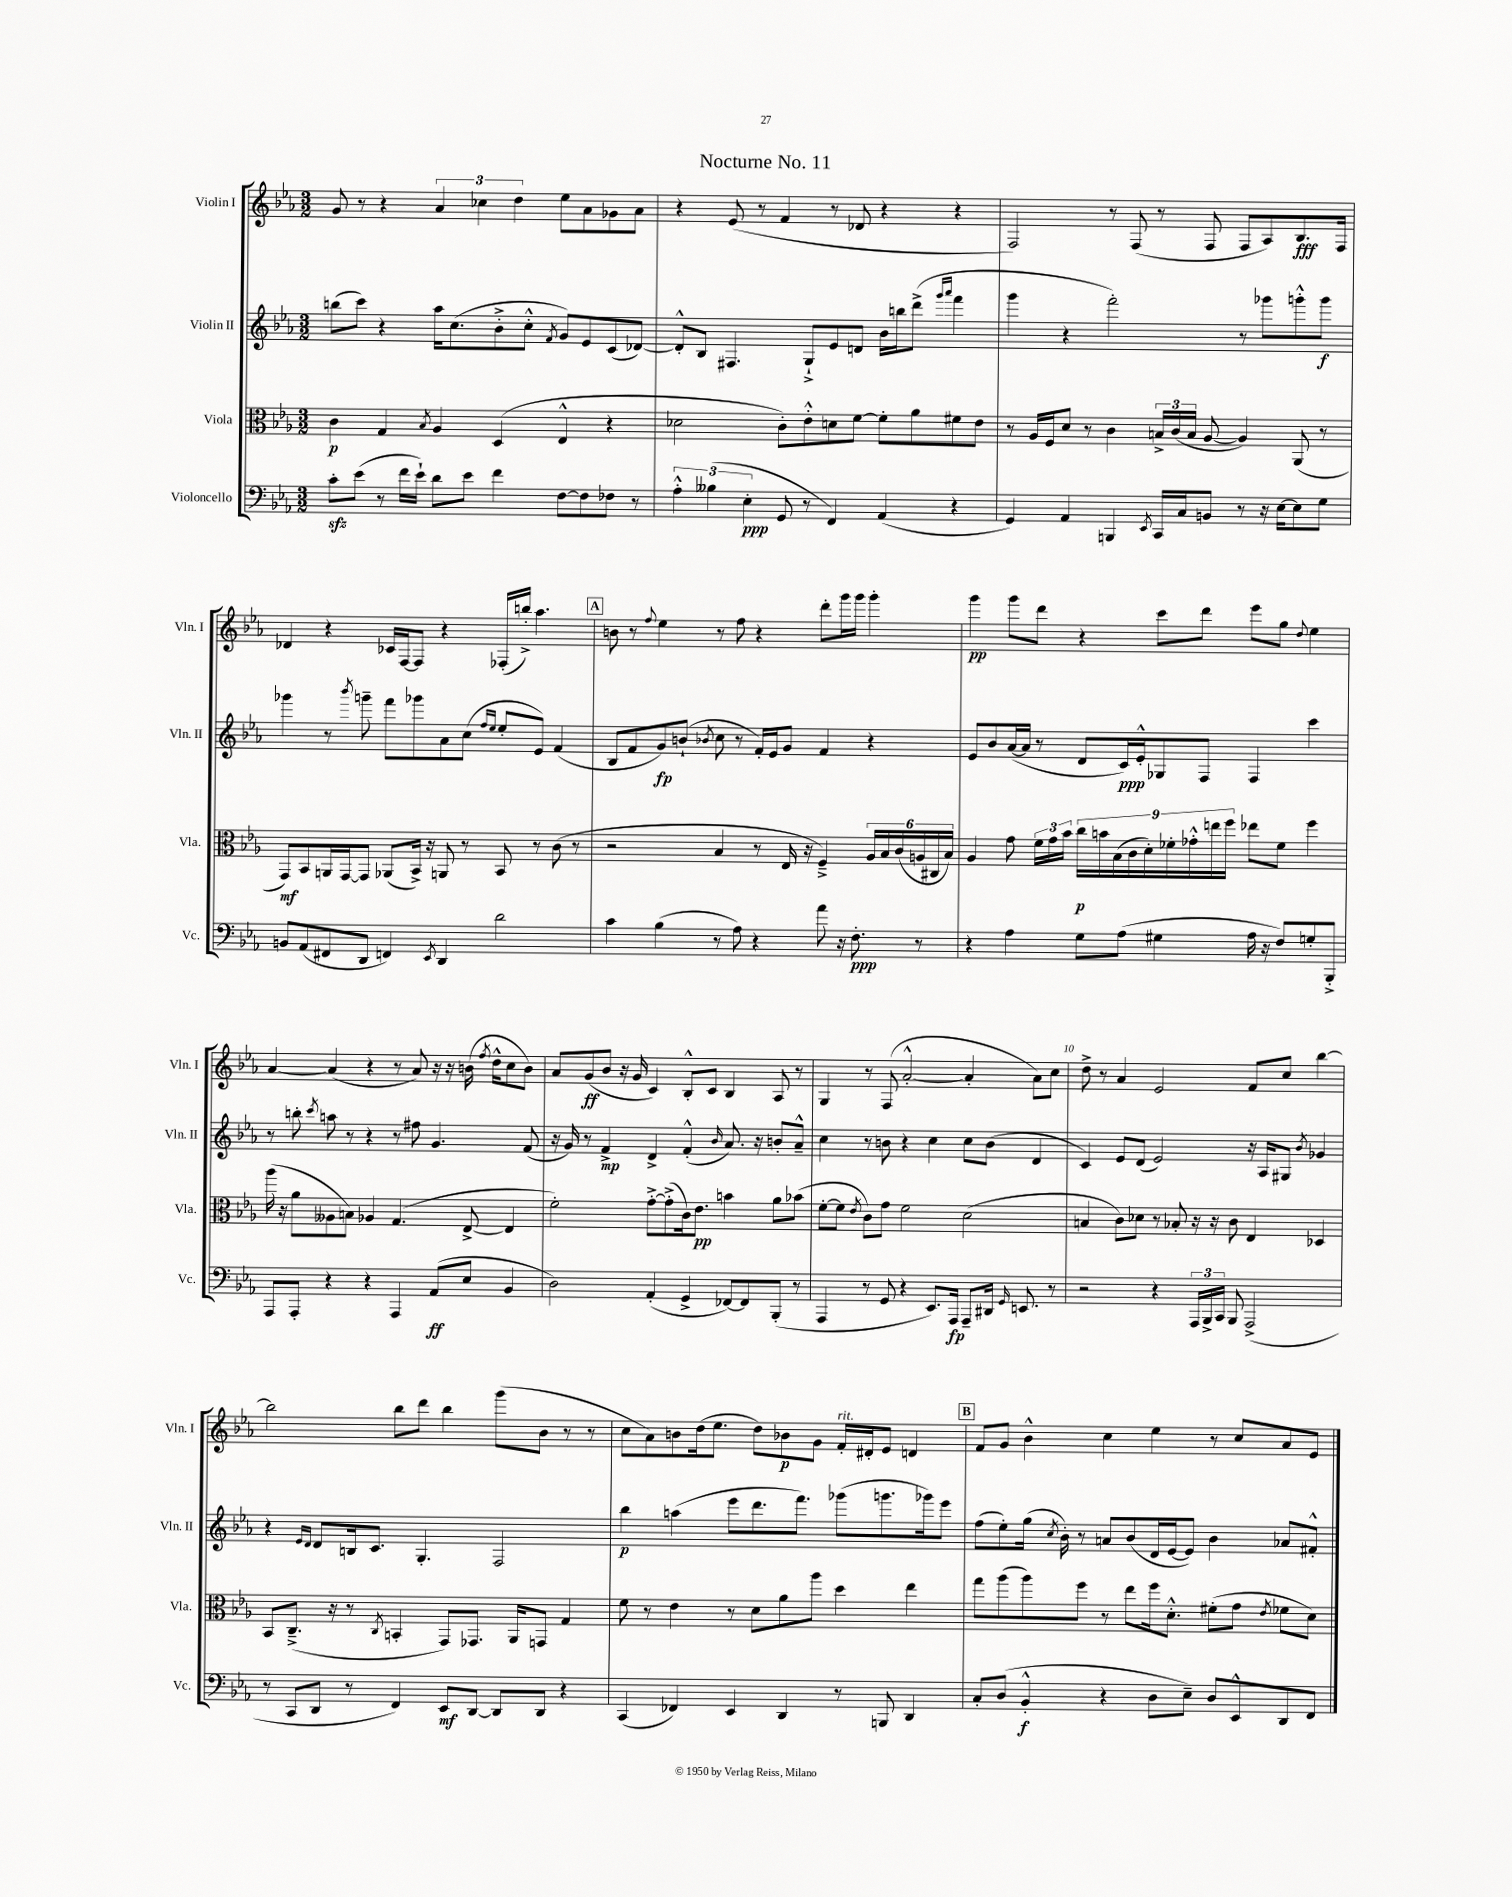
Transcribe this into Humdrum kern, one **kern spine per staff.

**kern	**kern	**kern	**kern
*staff4	*staff3	*staff2	*staff1
*clefF4	*clefC3	*clefG2	*clefG2
*k[b-e-a-]	*k[b-e-a-]	*k[b-e-a-]	*k[b-e-a-]
*M3/2	*M3/2	*M3/2	*M3/2
8c'	4c	(8bb	8g
(8e-	.	8ccc)	8r
8r	4G	4r	4r
16f	.	.	.
16e-`)	.	.	.
.	8qB-	.	.
8d	4A-	16aa-	6a-
.	.	(8.cc	.
8e-	.	.	.
.	.	.	6cc-
4f	(4D	8b-'^	.
.	.	.	6dd
.	.	8cc'^^	.
.	.	8qf	.
[8F	4E-^^	8g)	8ee-
8F]	.	8e-	8a-
8F-	4r	(8c	8g-
8r	.	[8d-)	8a-
=	=	=	=
6A-'^^	2d-	8d-'^^]	4r
.	.	8B-	.
(6B--	.	.	.
.	.	4.F#	(8e-
6E-'	.	.	.
.	.	.	8r
8GG	8c')	.	4f
8r	8e-'^^	8G`^	.
4FF)	8d	8e-	8r
.	[8f	8d	8d-
(4AA-	8f']	16b-	4r
.	.	16bb	.
.	8a-	(8ddd^	.
.	.	16qqggg	.
.	.	16qqaaa-	.
4r	8f#	4fff	4r
.	8e-	.	.
=	=	=	=
4GG)	8r	4ggg	2F)
.	16A-	.	.
.	16F	.	.
4AA-	8d	4r	.
.	8r	.	.
4BBB	4c	2fff')	8r
.	.	.	(8F
8qEE-	.	.	.
16CC	24B^	.	8r
.	(24c	.	.
16C	.	.	.
.	24B	.	.
8BB	[8A-	.	8F
8r	4A-])	8r	8F
16r	.	8ggg-	8A-)
[16E-	.	.	.
8E-]	(8AA-	8ggg'^^	8.B-
8G	8r	8ggg	.
.	.	.	16F
=	=	=	=
8BB	8GG)	4ggg-	4d-
(8AA-	8BB-	.	.
8FF#	16AA	8r	4r
.	[16GG	.	.
.	.	8qbbb-	.
8DD	8GG]	8ggg~	.
4FF)	(8AA-	8fff	16c-
.	.	.	[16F
.	16BB-^)	8ggg-	8F]
.	16r	.	.
8qEE-	.	.	.
4DD	8AA	8a-	4r
.	8r	(8cc	.
.	.	16qqff	.
.	.	16qqee-	.
2d	8BB-	8ee-'	(16F-'
.	.	.	16bb'^)
.	8r	8e-)	4.aa-
.	(8c	(4f	.
.	8r	.	.
=	=	=	=
4c	2r	8B-	8b
.	.	8f	8r
.	.	.	8qqff
(4B-	.	8g)	4ee-
.	.	(8b`	.
.	.	8qb-	.
8r	4B-	8cc	8r
8A-)	.	8r	8ff
4r	8r	16f')	4r
.	.	16e-	.
.	16E-	8g	.
.	16r	.	.
8a-	4F~^)	4f	8ddd'
16r	.	.	16ggg
8.F'	.	.	16ggg
.	24A-	4r	4ggg'
.	24B-	.	.
.	(24c	.	.
8r	24A	.	.
.	24C#	.	.
.	24B-)	.	.
=	=	=	=
4r	4A-	8e-	4ggg
.	.	8b-	.
4A-	8g	([16a-	8ggg
.	.	16a-]	.
.	24f	8r	8ddd
.	24g	.	.
.	24b-	.	.
8G	18cc	8d	4r
.	18b	.	.
.	(18B-	.	.
(8A-	.	16c)	.
.	18c	.	.
.	.	16e-'^^	.
.	18d')	.	.
4G#	.	8G-	8ccc
.	18f-'	.	.
.	18g-'^^	.	.
.	.	8F	8ddd
.	18ee	.	.
.	18ff	.	.
16A-	8ee-	4F	8eee-
16r	.	.	.
8F)	8f-	.	8gg
.	.	.	8qqdd
8G'	4ff	4ccc	4ee-
8BBB-'^	.	.	.
=	=	=	=
8AAA-	(16aa-	8r	[4a-
.	16r	.	.
8AAA-'	8a-	8bb'	.
.	.	8qccc	.
4r	8A--	8aa	(4a-]
.	8B)	8r	.
4r	4A-	4r	4r
4AAA-	(4.G	8r	8r
.	.	8ff#	8a-)
(8AA-	.	4.g	16r
.	.	.	16r
8E-	[8E-^	.	(16b
.	.	.	8qff
.	.	.	16dd^^
4BB-	4E-]	.	8cc
.	.	(8f	8b)
=	=	=	=
2D)	2f')	16r	8a-
.	.	16g)	.
.	.	8r	(8g
.	.	4f^	8b-
.	.	.	16r
.	.	.	16g
(4AA-'	[8g'^	4d^	4c)
.	(8g'^]	.	.
4GG^	16c)	(4f'^^	8B-'^^
.	8.e-	.	.
.	.	.	8c
.	.	16qqb-	.
[8FF-)	4b	8.a-)	4B-
8FF-]	.	.	.
.	.	16r	.
(8BBB-'	8a-	8b'	8A-
8r	(8b-	8a-~^^	8r
=	=	=	=
4AAA-	[8f'	4cc	4G
.	8f]	.	.
.	8qe-	.	.
8r	8c)	8r	8r
8GG	8g	8b	(8F
4r	2f	4r	[2a-'^^
8.EE-)	.	4cc	.
16AAA-	.	.	.
8AAA-~	(2d	8cc	4a-']
16DD#	.	(8b	.
16qqGG	.	.	.
8.EE	.	.	.
.	.	4d	8a-)
8r	.	.	8cc
=	=	=	=
2r	4B	4c)	8dd^
.	.	.	8r
.	8c)	8e-	4a-
.	8d-	(8d	.
4r	8r	2e-)	2e-
.	8B-'	.	.
24AAA-	16r	.	.
24BBB-^	.	.	.
.	16r	.	.
24CC	.	.	.
8BBB-	8c	.	.
(2AAA-^	4E-	16r	8f
.	.	16A-	.
.	.	8G#	8cc
.	.	8qb-	.
.	4D-	4g-	[4bb-
=	=	=	=
8r	8BB-	4r	2bb-]
8CC	(8.C~^	.	.
.	.	16qqe-	.
.	.	16qqd	.
8DD	.	8d	.
.	16r	.	.
8r	8r	16B	.
.	.	8.c	.
.	8qC	.	.
4FF)	4BB'	.	8bb-
.	.	4.G'	8ddd
8EE-	8GG)	.	4bb-
[8DD	8.GG-	.	.
8DD]	.	2F	(8ggg
.	16AA-	.	.
8DD	8GG	.	8b-
4r	4G	.	8r
.	.	.	8r
=	=	=	=
(4CC	8f	4bb-	8cc
.	8r	.	8a-)
4FF-)	4e-	(4aa	8b
.	.	.	(16dd
.	.	.	8.ee-
4EE-	8r	8eee-	.
.	8d	8.ddd	8dd)
4DD	8a-	.	8b-
.	.	8.fff)	.
.	8aa-	.	8g
8r	4dd	(8ggg-	16f'
.	.	.	16d#'
8BBB	.	8.ggg	8e-
4DD	4ee-	.	4d
.	.	16ggg-)	.
.	.	8eee-	.
=	=	=	=
8C'	8gg	(8ff	8f
(8D	(8aa-	8ee-')	8g
4BB-'^^	8aa-)	(16gg	4b-^^
.	.	8qcc	.
.	.	16b-')	.
.	8ff	8r	.
4r	8r	8a	4cc
.	8ee-	(8b-	.
8D	16ff	16d	4ee-
.	8.d'^^	[16e-	.
8E-~)	.	8e-])	.
8D	(8f#'	4b-	8r
8EE-^^	8g	.	8cc
.	8qe-	.	.
8DD	8f-	8a-	8a-
8FF	8d)	8f#'^^	8e-
==	==	==	==
*-	*-	*-	*-
